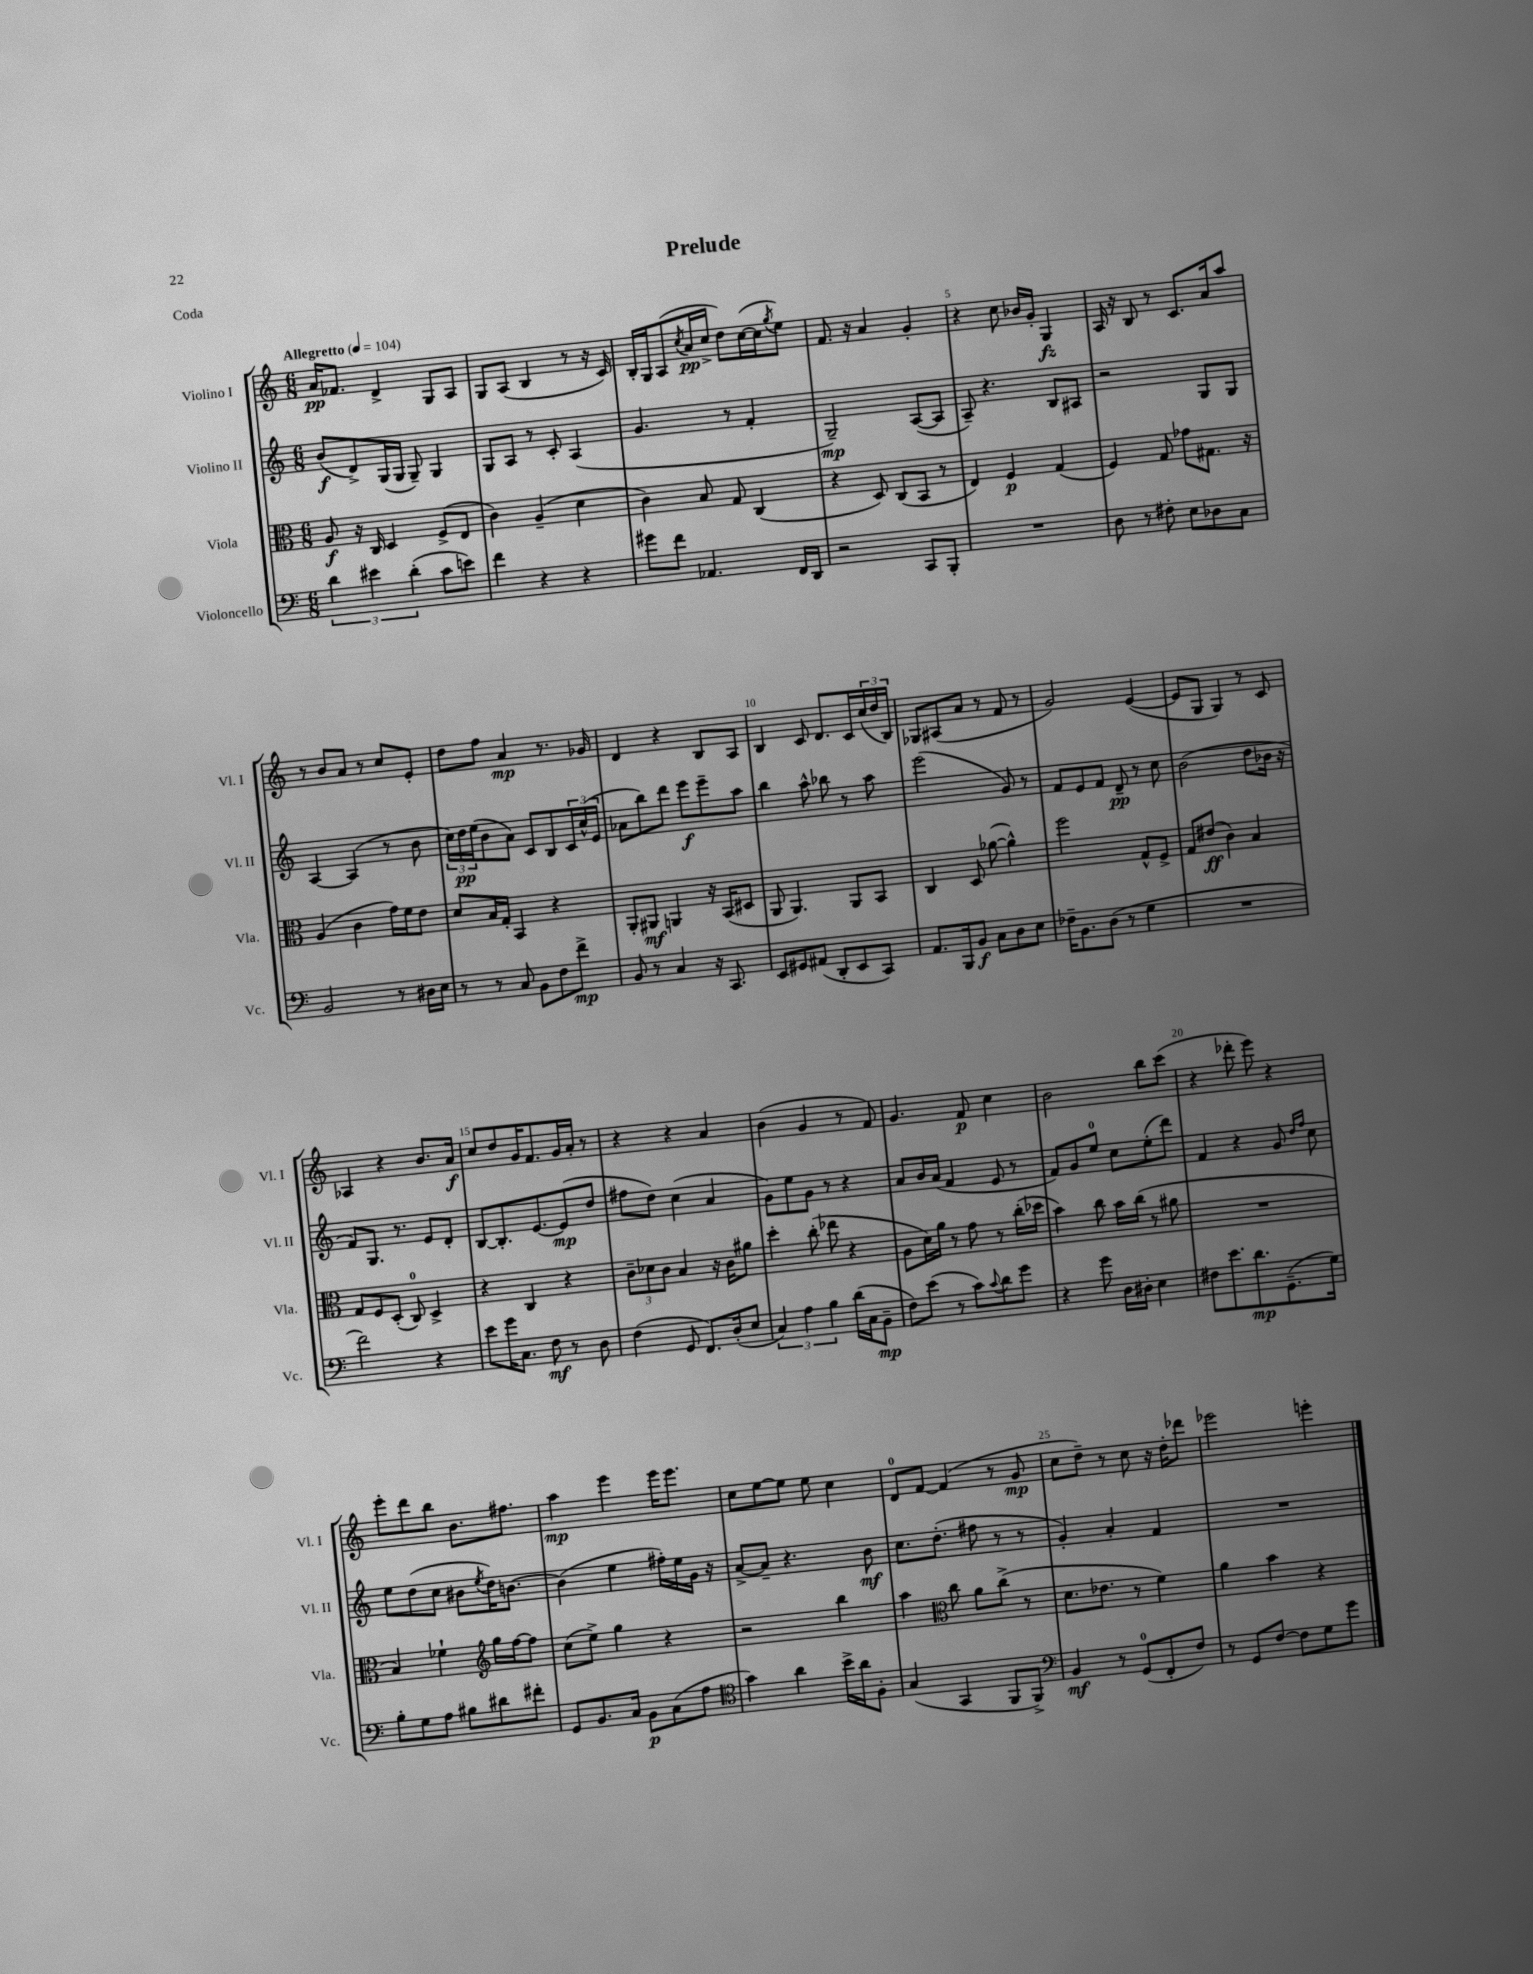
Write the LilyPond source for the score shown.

\header { title = "Prelude" piece = "Coda" }
<<
\new StaffGroup <<
\new Staff = "s0" \with { instrumentName = "Violino I" shortInstrumentName = "Vl. I" } {
    \clef treble \key c \major \numericTimeSignature \time 6/8 \tempo "Allegretto" 4 = 104
    a'16\pp fes'8. d'4-> g8 a8 |
    g8 a8( b4 r8 r16 c'16) |
    b16-. g16 a8( \acciaccatura { c''8 } a'16\pp c''16-> d''8) c''16~( c''16 \acciaccatura { g''8 } e''8) |
    f'8. r16 a'4 g'4-. |
    r4 c''8 bes'16 g'16-. g4\fz |
    a16 r16 b8 r8 c'8. a'16 a''8 |
    r8 b'8 a'8 r8 c''8 e'8-. |
    d''8 f''8 a'4\mp r8. ges'16 |
    d'4 r4 b8 a8 |
    b4 c'8 d'8. c'16 \tuplet 3/2 { c''16( d''16 b16) } |
    ges8 ais8( a'8 r8 f'8 r8 |
    g'2) e'4~( |
    e'8 g8 g4) r8 c'8 |
    aes4 r4 b'8. a'16\f |
    c''8 d''8 g'16 f'8. g'16 a'16-. r8 |
    r4 r4 a'4 |
    b'4( g'4 r8 f'8) |
    g'4. f'8\p c''4 |
    b'2 b''8 c'''8( |
    r4 des'''8-. e'''8) r4 |
    e'''8-. d'''8 b''8 b'8. fis''8. |
    a''4\mp e'''4 e'''16 e'''8. |
    c''8 e''8~ e''8 e''8 c''4 |
    d'8-0 f'8~ f'4( r8 g'8\mp |
    c''8 d''8--) r8 c''8 r16 d''16-. des'''8 |
    ees'''2 e'''4-. \bar "|." |
}
\new Staff = "s1" \with { instrumentName = "Violino II" shortInstrumentName = "Vl. II" } {
    \clef treble \key c \major \numericTimeSignature \time 6/8
    b'8\f( d'8->) g16( g16 g8--) g4 |
    g8 a8 r8 c'8-. a4( |
    g'4. r8 f'4-. |
    g2--\mp) a8~( a8 |
    a8--) r4. b8 ais8 |
    r2 g8 g8 |
    a4~ a4( r8 b'8 |
    \tuplet 3/2 { c''16) d''16\pp e''16( } b'8 a'8) c'8 b8 \tuplet 3/2 { c'16 c''16-^( e'16 } |
    aes'8 b''8) d'''8 e'''8\f e'''8-- a''8 |
    b''4 a''8-^ bes''8 r8 a''8 |
    e'''2( g'8) r8 |
    f'8 e'8 f'8 d'8--\pp r8 c''8 |
    b'2( d''8 bes'16 r16 |
    f'8) g8. r8. e'8 d'8-. |
    b8~ b8.-. e'8.~ e'8\mp( d''8 |
    fis''8 d''8) c''4( a'4 |
    g'8) e''8 g'8 r8 r4 |
    a'8 b'16 a'16( f'4 e'8 r8 |
    f'8) g'8 e''8-0 c''8 e''8-.( d'''8) |
    f'4 r4 g'8 \grace { d''16 f''16 } c''8 |
    e''8 d''8( c''8 bis'8 \acciaccatura { e''8 } d''16) b'8.~ |
    b'4( e''4 fis''16-.) e''16 g'16 r16 |
    a'8~-> a'8-- r4. b'8\mf |
    c''8. d''8.-.( fis''8 r8 r8 |
    g'4-.) a'4-. f'4 |
    R2. \bar "|." |
}
\new Staff = "s2" \with { instrumentName = "Viola" shortInstrumentName = "Vla." } {
    \clef alto \key c \major \numericTimeSignature \time 6/8
    a8\f r16 c16 d4 f8->( e8 |
    c'4) a4--( d'4 |
    c'4) b8 g8 c4( |
    r4 d8) c8( b,8 r8 |
    e4) f4\p g4( |
    f4) g8 ges'8 gis8. r16 |
    a4( c'4 g'16) f'16 e'8 |
    d'8 b16 g16-. b,4 r4 |
    a,8-. ais,8\mf a,4 r16 b,16( dis8 |
    a,8 a,4.) a,8 b,8 |
    c4 d8 aes'8~( aes'4-^) |
    f''2 g8-^ f8-> |
    g8 eis'8\ff( c'4) b4 |
    g8 f8 d8-.( c8-0) d4-> |
    r4 c4 r4 |
    \tuplet 3/2 { c'8-- des'8 c'8 } b4 r16 c'16 ais'8 |
    d''4-. c''8-.( ees''8 r4 |
    a8 d'16) a'16 r8 g'8 r8 c''16-.( des''16 |
    b'4) c''8 b'16 c''16( r8 ais'8 |
    R2. |
    b4) fes'4-! \clef treble g''16 f''16~ f''8 |
    c''8( e''8->) g''4 r4 |
    r2 b''4 |
    a''4 \clef alto c''8 a'8 c''8->( r8 |
    d'8. ees'8. r8 f'4) |
    a'4 b'4 r4 \bar "|." |
}
\new Staff = "s3" \with { instrumentName = "Violoncello" shortInstrumentName = "Vc." } {
    \clef bass \key c \major \numericTimeSignature \time 6/8
    \tuplet 3/2 { d'4 eis'4 d'4-.( } c'8 e'8) |
    f'4 r4 r4 |
    gis'8 f'8 aes,4. f,16 d,16 |
    r2 c,8 b,,8-. |
    R2. |
    d8 r8 fis8-. e8 des8 c8 |
    b,2 r8 dis16 e16 |
    r8 r8 c8 b,8 f8 f'8->\mp |
    b,8 r8 c4 r16 c,8. |
    e,8 gis,8 ais,8( d,8-. e,8 c,8) |
    a,8. b,,16 b,8\f c8 d8 e8 |
    fes16-- b,8. d8( r8 g4 |
    R2. |
    f'2) r4 |
    e'8 g'16 c8. f8\mf r8 d8 |
    f4( g,8 f,8.) d16-.( e8 |
    \tuplet 3/2 { c4) a4 b4 } d'16( c16 b,8--\mp |
    f8) e'8( r8 c'8) \appoggiatura { c'8 } d'8 g'8 |
    r4 g'8 d16 dis16-. e4 |
    fis8 e'8. d'8.\mp g,8.--( g16) |
    b8-. g8 a8 bis8 dis'8 fis'8-. |
    g,8 b,8. c16 b,8\p c8( a8 |
    \clef tenor g'4) a'4 b'16-> a'16 f8-. |
    g4( g,4 f,8 f,8->) |
    \clef bass b,4\mf r8 g,8-0( f,8-. f8) |
    r8 g,8 f8~ f8 g8 g'8 \bar "|." |
}
>>
>>
\layout { \context { \Score \override BarNumber.break-visibility = ##(#f #t #t) barNumberVisibility = #(every-nth-bar-number-visible 5) } }
